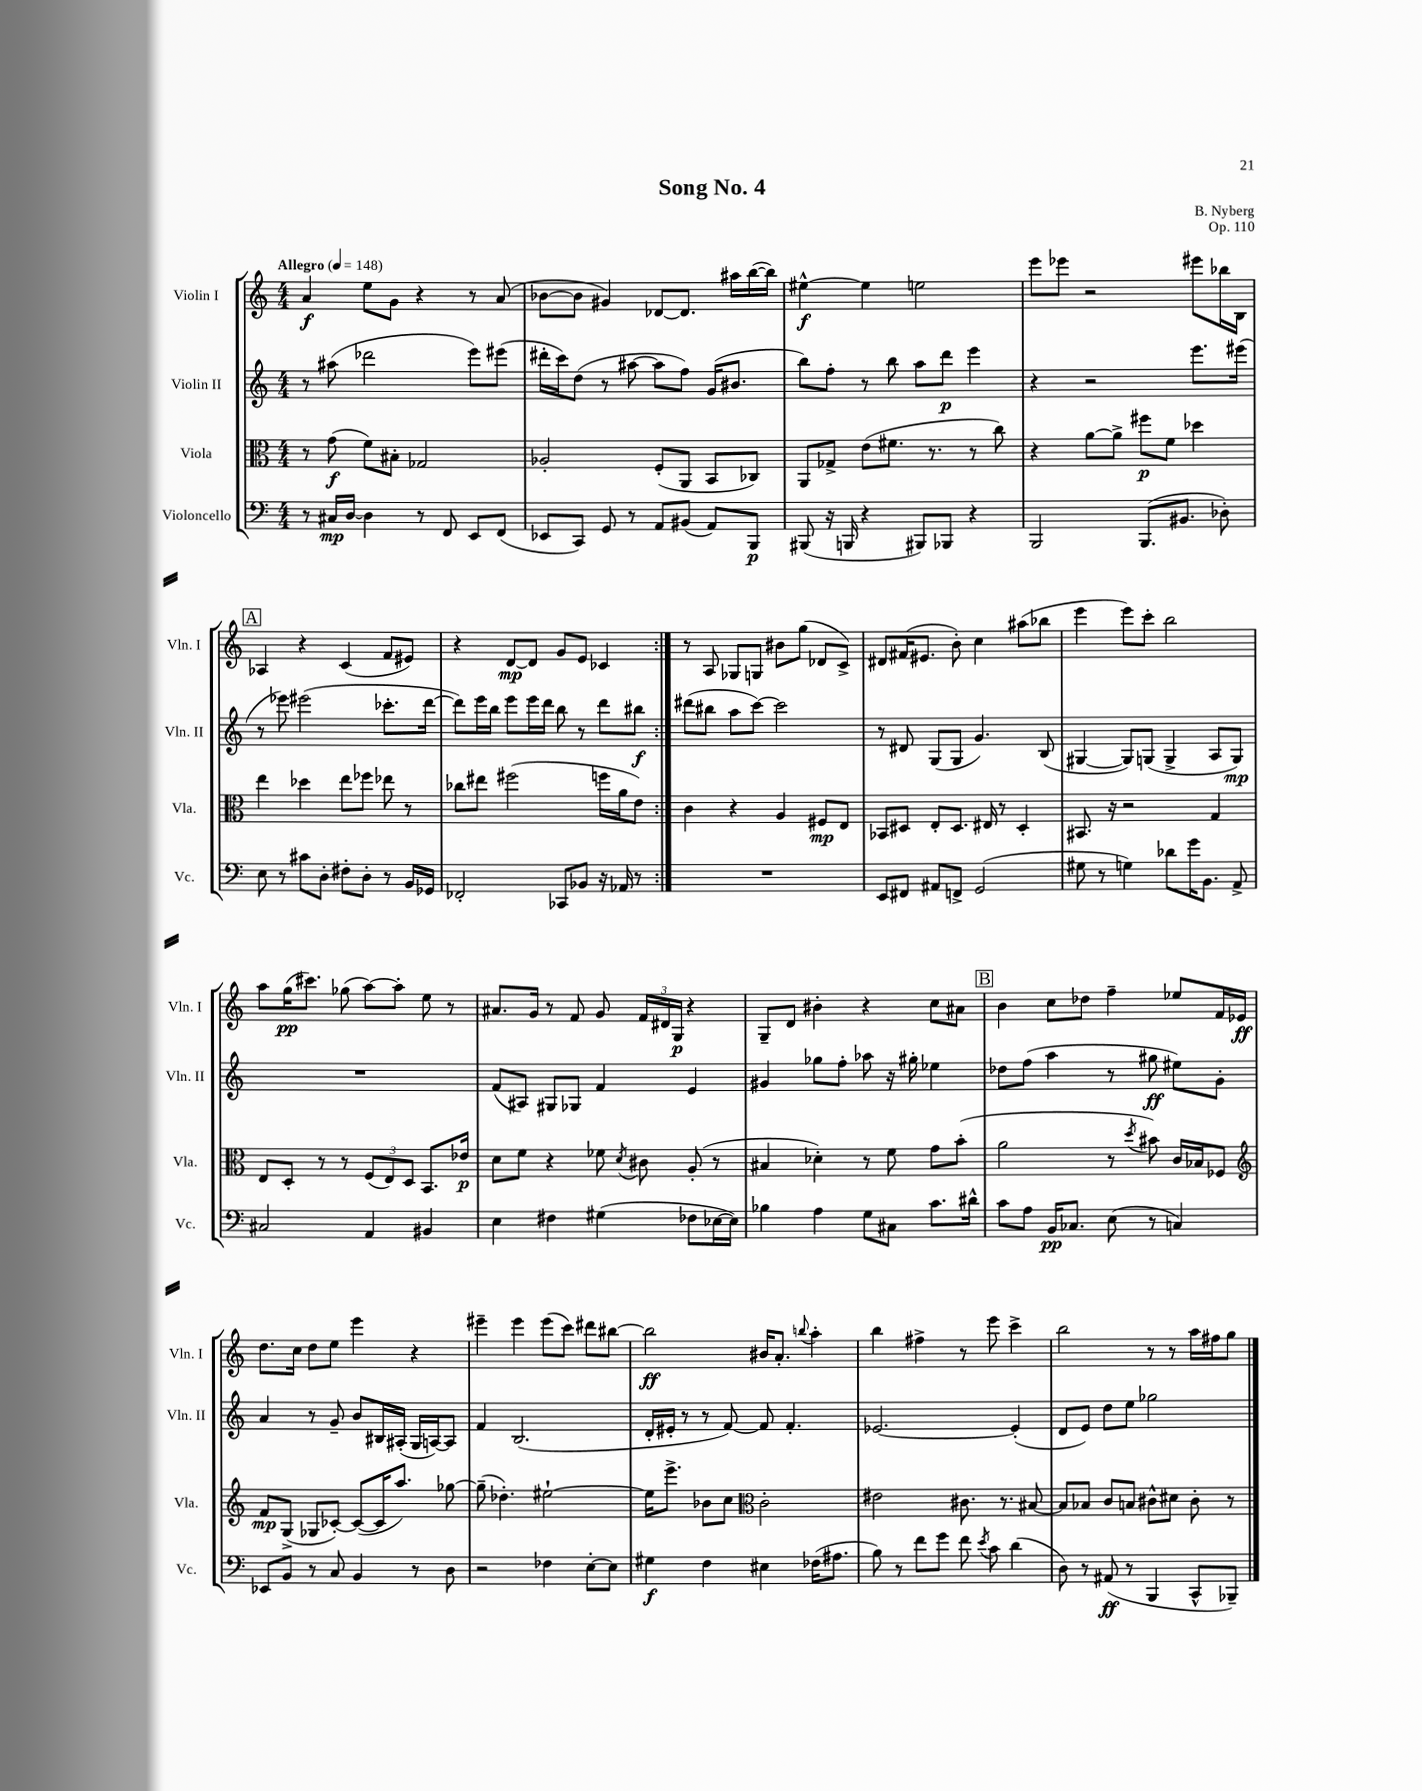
\header { title = "Song No. 4" composer = "B. Nyberg" opus = "Op. 110" }
<<
\new StaffGroup <<
\new Staff = "s0" \with { instrumentName = "Violin I" shortInstrumentName = "Vln. I" } {
    \clef treble \key c \major \numericTimeSignature \time 4/4 \tempo "Allegro" 4 = 148
    \autoBeamOff \repeat volta 2 { a'4\f e''8[ g'8] r4 r8 a'8( |
    bes'8[~ bes'8] gis'4) des'8[~ des'8.] ais''16[ b''16~( b''16]) |
    eis''4~-^\f eis''4 e''2 |
    e'''8[ ees'''8] r2 eis'''8[ bes''16 b16] |
    \mark \markup { \box "A" } aes4 r4 c'4( f'8[ eis'8]) |
    r4 d'8[~\mp d'8] g'8[ e'8] ces'4 | }
    r8 a8 ges8[ g8] bis'8[ g''8]( des'8[ c'8]->) |
    dis'8[ fis'16( eis'8.] b'8-.) c''4 ais''8[( bes''8] |
    e'''4 e'''8[) c'''8]-. b''2 |
    a''8[ g''16\pp( cis'''8.]) ges''8( a''8[~) a''8]-. e''8 r8 |
    ais'8.[ g'16] r8 f'8 g'8 \tuplet 3/2 { f'16[ dis'16 g16]\p } r4 |
    g8[-- d'8] bis'4-. r4 c''8[ ais'8] |
    \mark \markup { \box "B" } b'4 c''8[ des''8] f''4-- ees''8[ f'16 ees'16]\ff |
    d''8.[ c''16] d''8[ e''8] e'''4 r4 |
    eis'''4-- eis'''4 eis'''8[( c'''8]) dis'''8[ bis''8]~ |
    bis''2\ff bis'16[ a'8.]-. \appoggiatura { b''8 } a''4-. |
    b''4 fis''4-> r8 e'''8 c'''4-> |
    b''2 r8 r8 a''16[ fis''16 g''8] \bar "|." |
}
\new Staff = "s1" \with { instrumentName = "Violin II" shortInstrumentName = "Vln. II" } {
    \clef treble \key c \major \numericTimeSignature \time 4/4
    \autoBeamOff \repeat volta 2 { r8 ais''8( des'''2 e'''8[) eis'''8]( |
    dis'''16[-. c'''16) d''8]( r8 ais''8~ ais''8[ f''8]) g'16[( bis'8.] |
    b''8[) f''8]-. r8 b''8 a''8[ d'''8]\p e'''4 |
    r4 r2 e'''8.[ eis'''16]( |
    \mark \markup { \box "A" } r8 ees'''8) eis'''2( ces'''8.[-. d'''16]~ |
    d'''8[) e'''16 b''16] e'''8[ e'''16 d'''16] b''8 r8 d'''8[ bis''8]\f | }
    dis'''8[( bis''8] a''8[ c'''8]~) c'''2 |
    r8 dis'8 g8[( g8] g'4.) b8( |
    gis4~ gis8[) g8]( g4-> a8[ g8]\mp) |
    R1 |
    f'8[( ais8]) gis8[ ges8] f'4 e'4 |
    gis'4 ges''8[ f''8]-. aes''8 r16 gis''16-. ees''4 |
    \mark \markup { \box "B" } des''8[ f''8]( a''4 r8 gis''8\ff eis''8[) g'8]-. |
    a'4 r8 g'8-- b'8[ bis16 ais16]-.( g16[ a16~) a8] |
    f'4 b2.( |
    d'16[-. eis'16]-. r8 r8 f'8~) f'8 f'4.-. |
    ees'2.~ ees'4-.( |
    d'8[ e'8]) d''8[ e''8] ges''2 \bar "|." |
}
\new Staff = "s2" \with { instrumentName = "Viola" shortInstrumentName = "Vla." } {
    \clef alto \key c \major \numericTimeSignature \time 4/4
    \autoBeamOff \repeat volta 2 { r8 g'8\f( f'8[) bis8]-. ges2 |
    aes2-. f8[-.( a,8] b,8[ ces8]) |
    a,8[ ges8]-> e'8[( fis'8.] r8. r8 c''8) |
    r4 a'8[~ a'8]-> fis''8[\p f'8] des''4 |
    \mark \markup { \box "A" } e''4 des''4 e''8[ fes''8] ees''8 r8 |
    ces''8[ eis''8] fis''2( f''16[ a'16 e'8]) | }
    c'4 r4 a4 fis8[\mp e8] |
    bes,8[ dis8] e8[-. dis8.] eis16 r8 dis4-. |
    bis,8. r16 r2 g4 |
    e8[ d8]-. r8 r8 \tuplet 3/2 { f8[( e8) d8] } b,8.[ ees'16]\p |
    d'8[ f'8] r4 fes'8 \acciaccatura { d'8 } cis'8 a8-.( r8 |
    bis4 des'4-.) r8 f'8 g'8[ b'8]-.( |
    \mark \markup { \box "B" } a'2 r8 \acciaccatura { d''8 } bis'8) c'16[ bes16 fes8] |
    \clef treble f'8[\mp g8]->( ges8[ ces'8]~-.) ces'8[~( ces'16 a''8.]) ges''8~ |
    ges''8--( des''4.-.) eis''2~-! |
    eis''16[ e'''8.]-> bes'8[ c''8] \clef alto c'2-. |
    eis'2 cis'8. r8. bis8~ |
    bis8[ bes8] c'8[ b8] cis'8[-^ dis'8] cis'8-. r8 \bar "|." |
}
\new Staff = "s3" \with { instrumentName = "Violoncello" shortInstrumentName = "Vc." } {
    \clef bass \key c \major \numericTimeSignature \time 4/4
    \autoBeamOff \repeat volta 2 { r8 cis16[\mp d16]~ d4 r8 f,8 e,8[ f,8]( |
    ees,8[ c,8]) g,8 r8 a,8[ bis,8]( a,8[) b,,8]\p |
    bis,,8( r16 b,,16 r4 bis,,8[) bes,,8] r4 |
    b,,2 b,,8.[( bis,8.] des8-.) |
    \mark \markup { \box "A" } e8 r8 cis'8[ d8]-. fis8[-. d8]-. r8 b,16[ ges,16] |
    fes,2-. ces,8[ bes,8] r16 aes,16 r8 | }
    R1 |
    e,8[ fis,8] ais,8[ f,8]-> g,2( |
    gis8 r8 g4) des'8[ g'16 b,8.] a,8-> |
    cis2 a,4 bis,4 |
    e4 fis4 gis4( fes8[ ees16~ ees16]) |
    bes4 a4 g8[ cis8] c'8.[ dis'16]-^ |
    \mark \markup { \box "B" } c'8[ a8] b,16[\pp ces8.] e8( r8 c4) |
    ees,8[ b,8] r8 c8 b,4 r8 d8 |
    r2 fes4 e8[~-. e8] |
    gis4\f f4 eis4 fes16[( ais8.] |
    b8) r8 f'8[ g'8] f'8 \acciaccatura { e'8 } c'8 d'4( |
    d8) r8 ais,8\ff( r8 b,,4 c,8[-^ bes,,8]--) \bar "|." |
}
>>
>>
\layout { \context { \Score \remove "Bar_number_engraver" } }
